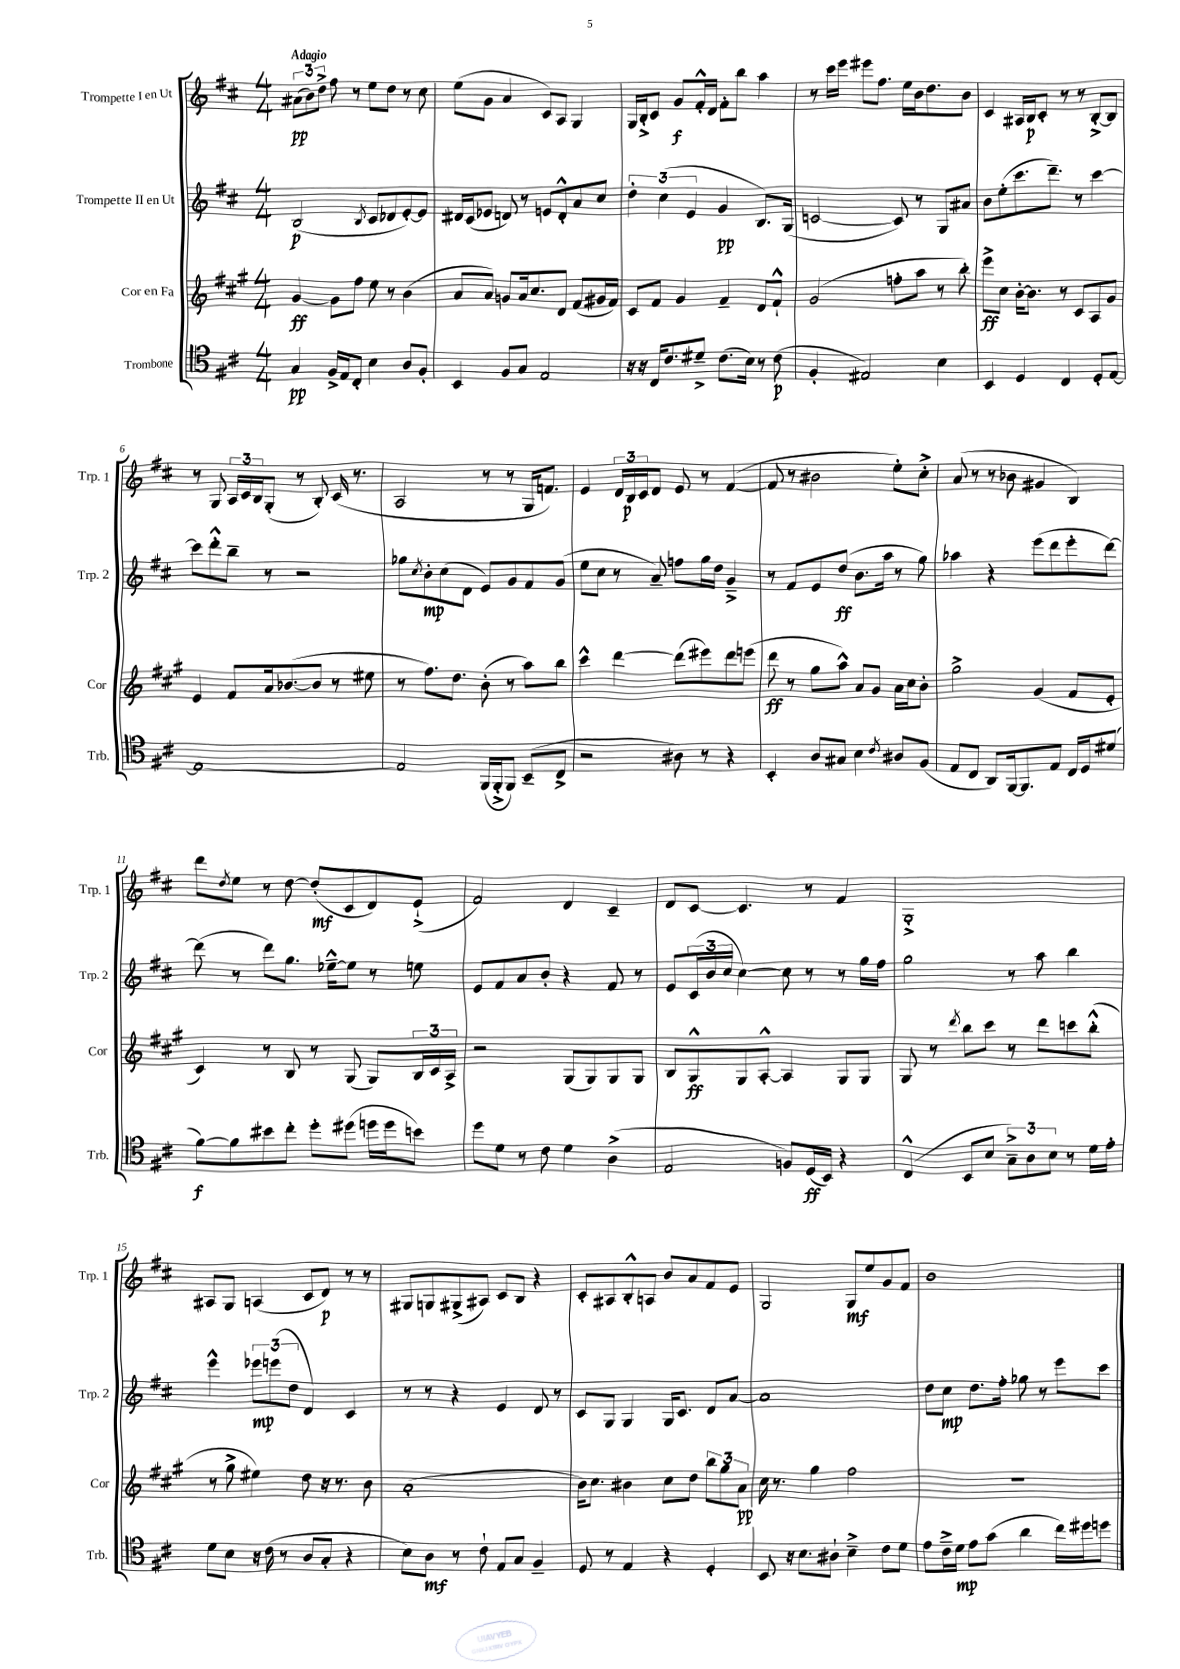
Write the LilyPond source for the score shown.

<<
\new StaffGroup <<
\new Staff = "s0" \with { instrumentName = "Trompette I en Ut" shortInstrumentName = "Trp. 1" } {
    \clef treble \key d \major \numericTimeSignature \time 4/4 \tempo "Adagio"
    \tuplet 3/2 { ais'8\pp( b'8) d''8-> } fis''8 r8 e''8 d''8 r8 cis''8 |
    e''8( g'8 a'4 cis'8) a8 g4 |
    g16 b16-.-> cis'8 g'8\f fis'16-.-^ d'16 fis'8-. b''8 a''4 |
    r8 cis'''16 e'''16 eis'''8 fis''8. e''16 b'16 d''8. b'8 |
    cis'4 ais16 b16\p cis'8-. r8 r8 b8~-.-> b8 |
    r8 g8 \tuplet 3/2 { a16 cis'16 b16 } g8-.( r8 b8-.) cis'16( r8. |
    a2 r8 r8 g16 f'8.) |
    e'4 \tuplet 3/2 { d'16 b16\p cis'16 } d'8 e'8 r8 fis'4~( |
    fis'8 r8 bis'2 e''8-.) cis''8-.-> |
    a'8( r8 r8 bes'8 gis'4 b4) |
    d'''8 \acciaccatura { d''8 } e''8 r8 d''8~ d''8-.\mf( cis'8 d'8) e'8-!->( |
    fis'2) d'4 cis'4-- |
    d'8 cis'8~ cis'4. r8 fis'4 |
    g1-.-> |
    ais8 g8 a4( cis'8 d'8\p) r8 r8 |
    gis8 g8 gis8->( ais8) cis'8 b8 r4 |
    cis'8-. ais8 b8-.-^ a8 b'8 a'8 fis'8 e'8 |
    g2 g8\mf e''8 g'8 fis'8 |
    b'1 \bar "|." |
}
\new Staff = "s1" \with { instrumentName = "Trompette II en Ut" shortInstrumentName = "Trp. 2" } {
    \clef treble \key d \major \numericTimeSignature \time 4/4
    b2\p( \acciaccatura { b8 } cis'8 des'8 e'8~-.) e'8 |
    dis'16 cis'16( ees'8 d'8) r8 e'8 d'8-.-^ a'8 cis''8 |
    \tuplet 3/2 { d''4-. cis''4( e'4 } g'4\pp b8.) g16( |
    c'2~ c'8) r8 g8 ais'8 |
    b'8 e''8-.( cis'''8. d'''8.--) r8 cis'''4~ |
    cis'''8 d'''8-.-^ b''8-- r8 r2 |
    ges''8 \acciaccatura { cis''8 } b'8-.\mp cis''8( d'8 e'8) g'8 fis'8 g'8( |
    e''8 cis''8 r8 a'8--) f''8 g''16 d''16 g'4---> |
    r8 fis'8 e'8 d''8\ff( b'8. a''16 r8 g''8) |
    aes''4 r4 e'''8( d'''8 e'''8-. d'''8~) |
    d'''8( r8 d'''8) g''8. ees''16~---^ ees''8 r8 e''8 |
    e'8 fis'8 a'8 b'8-. r4 fis'8 r8 |
    e'8 \tuplet 3/2 { cis'16( b'16 cis''16 } cis''4~) cis''8 r8 r8 g''16 fis''16 |
    g''2 r8 a''8 b''4 |
    e'''4-^ \tuplet 3/2 { ees'''8\mp e'''8( d''8 } d'4) cis'4 |
    r8 r8 r4 e'4 d'8 r8 |
    cis'8 g8 g4 g16 cis'8. d'8 a'8~ |
    a'1 |
    d''8 cis''8\mp d''8. fis''16-. ges''8 r8 e'''8 cis'''8 \bar "|." |
}
\new Staff = "s2" \with { instrumentName = "Cor en Fa" shortInstrumentName = "Cor" } {
    \clef treble \key a \major \numericTimeSignature \time 4/4
    gis'4~\ff gis'8 fis''8 e''8 r8 b'4( |
    a'8 a'8) g'8 a'16 cis''8. d'8 fis'8( gis'16 fis'16) |
    cis'8 fis'8 gis'4 fis'4-- d'8 fis'8-!-^ |
    gis'2( f''8-. a''8 r8 b''8-.) |
    e'''8->\ff cis''8 b'16~-. b'8. r8 cis'8 a8 gis'8 |
    e'4 fis'8 a'16 bes'8.~( bes'8 r8 eis''8 |
    r8 fis''8.) d''8. b'8-.( r8 a''8) b''8 |
    cis'''4-^ d'''4~ d'''8( eis'''8) d'''8 e'''8( |
    d'''8\ff r8 gis''8 a''8-^) a'8 gis'8 a'16 cis''16 b'8-. |
    gis''2-> gis'4( fis'8 e'8-. |
    cis'4) r8 b8 r8 gis8( gis8) \tuplet 3/2 { b16 cis'16 a16-> } |
    r2 gis8( gis8) gis8 gis8 |
    b8 gis8-^\ff gis8 a8~-.-^ a4 gis8 gis8 |
    gis8 r8 \acciaccatura { d'''8 } b''8 cis'''8 r8 d'''8 c'''8 b''8-.-^( |
    r8 gis''8-> eis''4) d''8 r16 r8. b'8 |
    a'1-.( |
    b'16) cis''8. bis'4 cis''8 d''8 \tuplet 3/2 { b''8 gis''8 a'8\pp } |
    cis''16 r8. gis''4 fis''2 |
    R1 \bar "|." |
}
\new Staff = "s3" \with { instrumentName = "Trombone" shortInstrumentName = "Trb." } {
    \clef tenor \key d \major \numericTimeSignature \time 4/4
    g4\pp fis16-> e16 cis8-. b4 a8 fis8-. |
    b,4 fis8 g8 e2 |
    r16 r16 cis16 cis'8. dis'8---> cis'8.( b16) r8 cis'8\p( |
    fis4-. eis2) b4 |
    b,4 d4 cis4 d8-. e8~ |
    e1~ |
    e2 fis,16( fis,16-.-> fis,8) b,8--( cis8-> |
    r2 ais8) r8 r4 |
    b,4-. a8 gis8 b4 \acciaccatura { cis'8 } ais8 fis8( |
    e8 cis8 a,8) fis,16~ fis,8. e8 cis16 d16 dis'8( |
    fis'8~\f) fis'8 bis'8 cis''8-. d''8-. dis''8( d''16 d''16 b'8) |
    d''8 d'8 r8 cis'8 d'4 a4->( |
    e2 f8) d16\ff( b,16) r4 |
    cis4-^( b,8 b8 \tuplet 3/2 { g8--->) a8 b8 } r8 d'16 e'16-. |
    d'8 b8 r16 cis'16( r8 a8 g8-. r4 |
    b8) a8\mf r8 cis'8-! e8 g8 fis4-- |
    d8 r8 e4 r4 d4-. |
    b,8 r16 b8. ais8-! b4---> cis'8 d'8 |
    e'8 cis'16---> d'16\mp e'8 g'8( a'4 cis''16) dis''16 d''8 \bar "|." |
}
>>
>>
